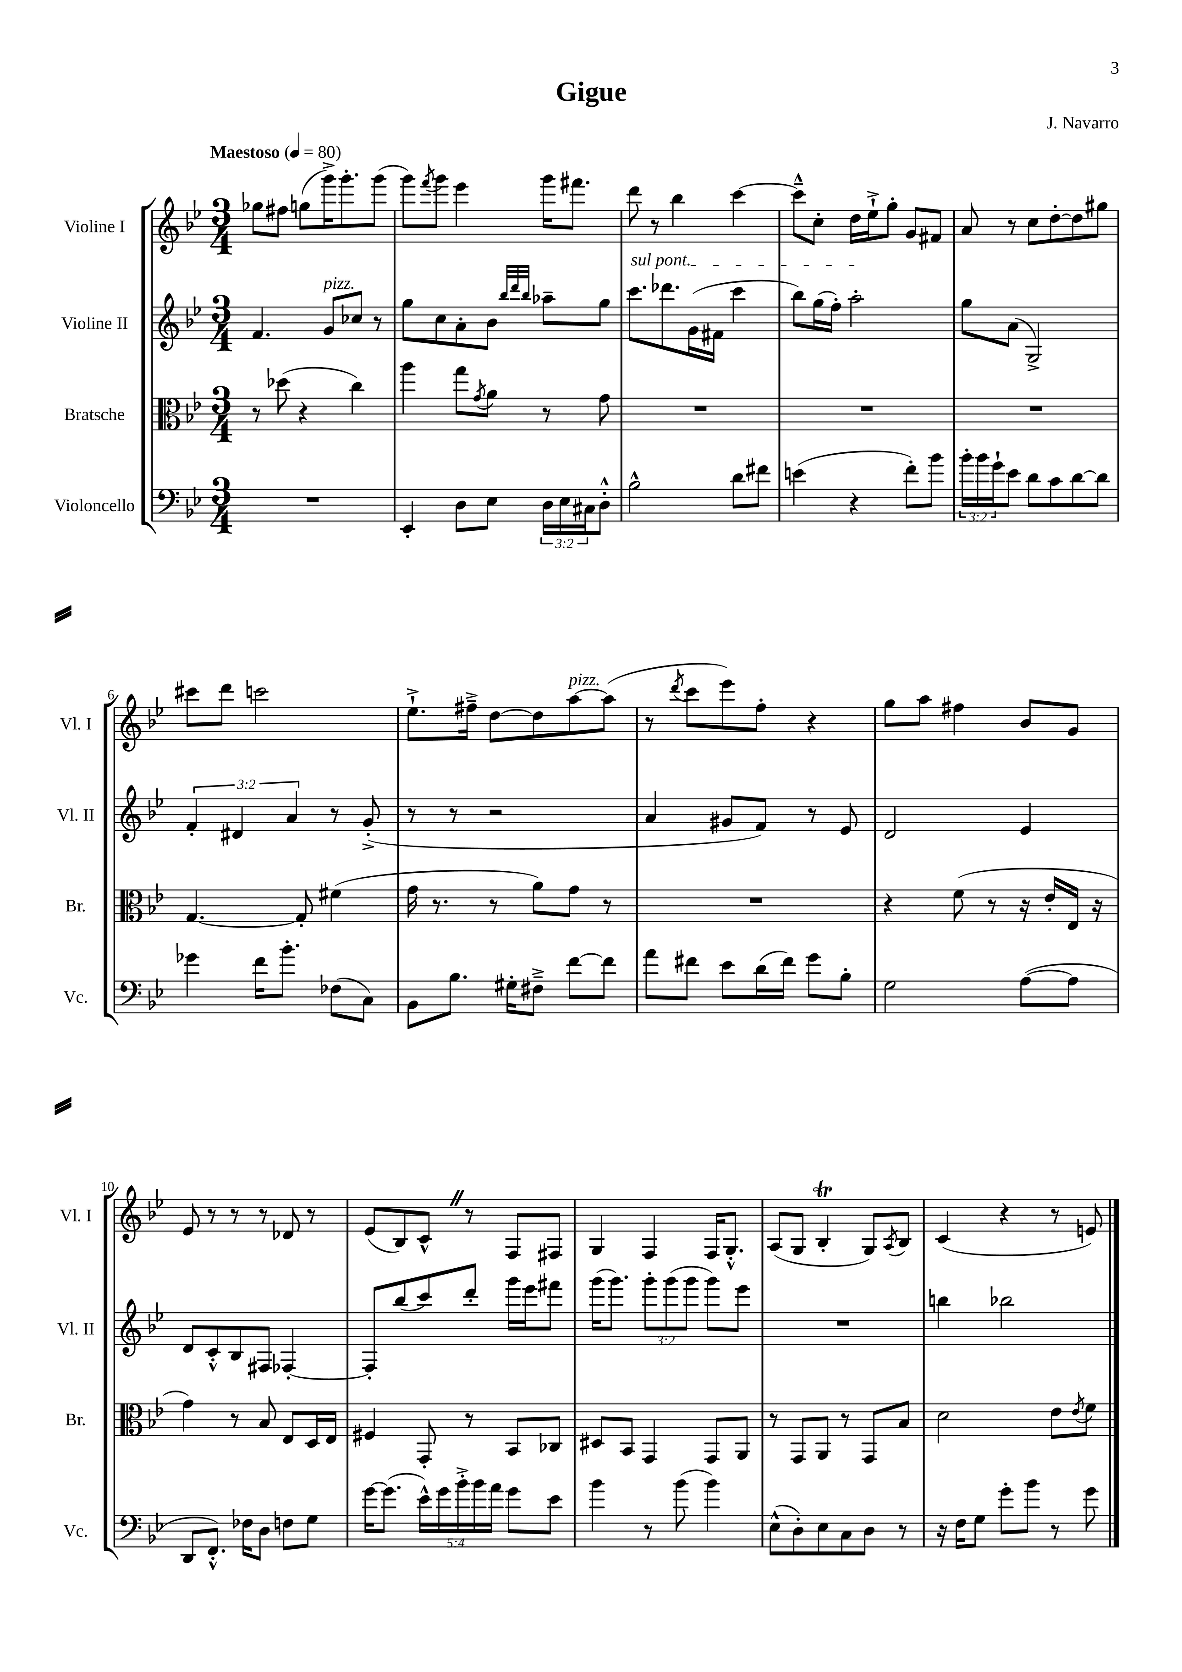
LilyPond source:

\header { title = "Gigue" composer = "J. Navarro" }
<<
\new StaffGroup <<
\new Staff = "s0" \with { instrumentName = "Violine I" shortInstrumentName = "Vl. I" } {
    \clef treble \key bes \major \numericTimeSignature \time 3/4 \tempo "Maestoso" 4 = 80
    ges''8 fis''8 g''8( g'''16->) g'''8.-. g'''8( |
    g'''8) \acciaccatura { f'''8 } g'''8 ees'''4 g'''16 fis'''8. |
    d'''8 r8 bes''4 c'''4~ |
    c'''8---^ c''8-. d''16 ees''16-!-> g''8-. g'8 fis'8 |
    a'8 r8 c''8 d''8~-. d''8 gis''8 |
    cis'''8 d'''8 c'''2 |
    ees''8.-!-> fis''16---> d''8~ d''8 a''8~^\markup { \italic "pizz." } a''8( |
    r8 \acciaccatura { d'''8 } c'''8 ees'''8) f''8-. r4 |
    g''8 a''8 fis''4 bes'8 g'8 |
    ees'8 r8 r8 r8 des'8 r8 |
    ees'8( bes8) c'8-^ \once \override BreathingSign.text = \markup { \musicglyph "scripts.caesura.straight" } \breathe r8 f8 fis8 |
    g4 f4 f16 g8.-.-^ |
    a8( g8 bes4-.\trill g8) \acciaccatura { a8 } bes8 |
    c'4( r4 r8 e'8) \bar "|." |
}
\new Staff = "s1" \with { instrumentName = "Violine II" shortInstrumentName = "Vl. II" } {
    \clef treble \key bes \major \numericTimeSignature \time 3/4 \override Staff.TupletNumber.text = #tuplet-number::calc-fraction-text
    f'4. g'8^\markup { \italic "pizz." } ces''8 r8 |
    g''8 c''8 a'8-. bes'8 \grace { bes''32 d'''32 bes''32 } aes''8-- g''8 |
    \once \override TextSpanner.bound-details.left.text = \markup { \italic "sul pont." } c'''8.\startTextSpan des'''8. g'16( fis'16 c'''4 |
    bes''8) g''16( f''16-.) a''2-.\stopTextSpan |
    g''8 a'8( g2->) |
    \tuplet 3/2 { f'4-. dis'4 a'4 } r8 g'8-.->( |
    r8 r8 r2 |
    a'4 gis'8 f'8) r8 ees'8 |
    d'2 ees'4 |
    d'8 c'8-.-^ bes8 fis8 fes4~-. |
    fes8-. bes''8( c'''8) d'''8-. g'''16 ees'''16 fis'''8 |
    g'''16( g'''8.) \tuplet 3/2 { g'''8-. g'''8( g'''8 } g'''8) ees'''8 |
    R2. |
    b''4 bes''2 \bar "|." |
}
\new Staff = "s2" \with { instrumentName = "Bratsche" shortInstrumentName = "Br." } {
    \clef alto \key bes \major \numericTimeSignature \time 3/4
    r8 des''8( r4 c''4) |
    a''4 g''8 \acciaccatura { g'8 } a'8 r8 g'8 |
    R2. |
    R2. |
    R2. |
    g4.~ g8-. fis'4( |
    g'16 r8. r8 a'8) g'8 r8 |
    R2. |
    r4 f'8( r8 r16 ees'16-. ees16 r16 |
    g'4) r8 bes8 ees8 d16 ees16 |
    fis4 g,8-. r8 bes,8 ces8 |
    dis8 bes,8 g,4 g,8 a,8 |
    r8 g,8 a,8 r8 g,8 bes8 |
    d'2 ees'8 \acciaccatura { ees'8 } f'8 \bar "|." |
}
\new Staff = "s3" \with { instrumentName = "Violoncello" shortInstrumentName = "Vc." } {
    \clef bass \key bes \major \numericTimeSignature \time 3/4 \override Staff.TupletNumber.text = #tuplet-number::calc-fraction-text
    R2. |
    ees,4-. d8 ees8 \tuplet 3/2 { d16 ees16 cis16 } d8-.-^ |
    bes2-^ d'8 fis'8 |
    e'4( r4 f'8-.) bes'8 |
    \tuplet 3/2 { bes'16-. bes'16 g'16-! } ees'8 d'8 c'8 d'8~ d'8 |
    ges'4 f'16 bes'8.-. fes8( c8) |
    bes,8 bes8. gis16-. fis8---> f'8~ f'8 |
    a'8 fis'8 ees'8 d'16( fis'16) g'8 bes8-. |
    g2 a8~( a8 |
    d,8 f,8.-.-^) fes16 d8 f8 g8 |
    g'16~ g'8.( \tuplet 5/4 { ees'16-^) g'16 bes'16-.-> bes'16 a'16 } g'8 ees'8 |
    bes'4 r8 bes'8( bes'4) |
    ees8-^( d8-.) ees8 c8 d8 r8 |
    r16 f16 g8 g'8-. bes'8 r8 g'8 \bar "|." |
}
>>
>>
